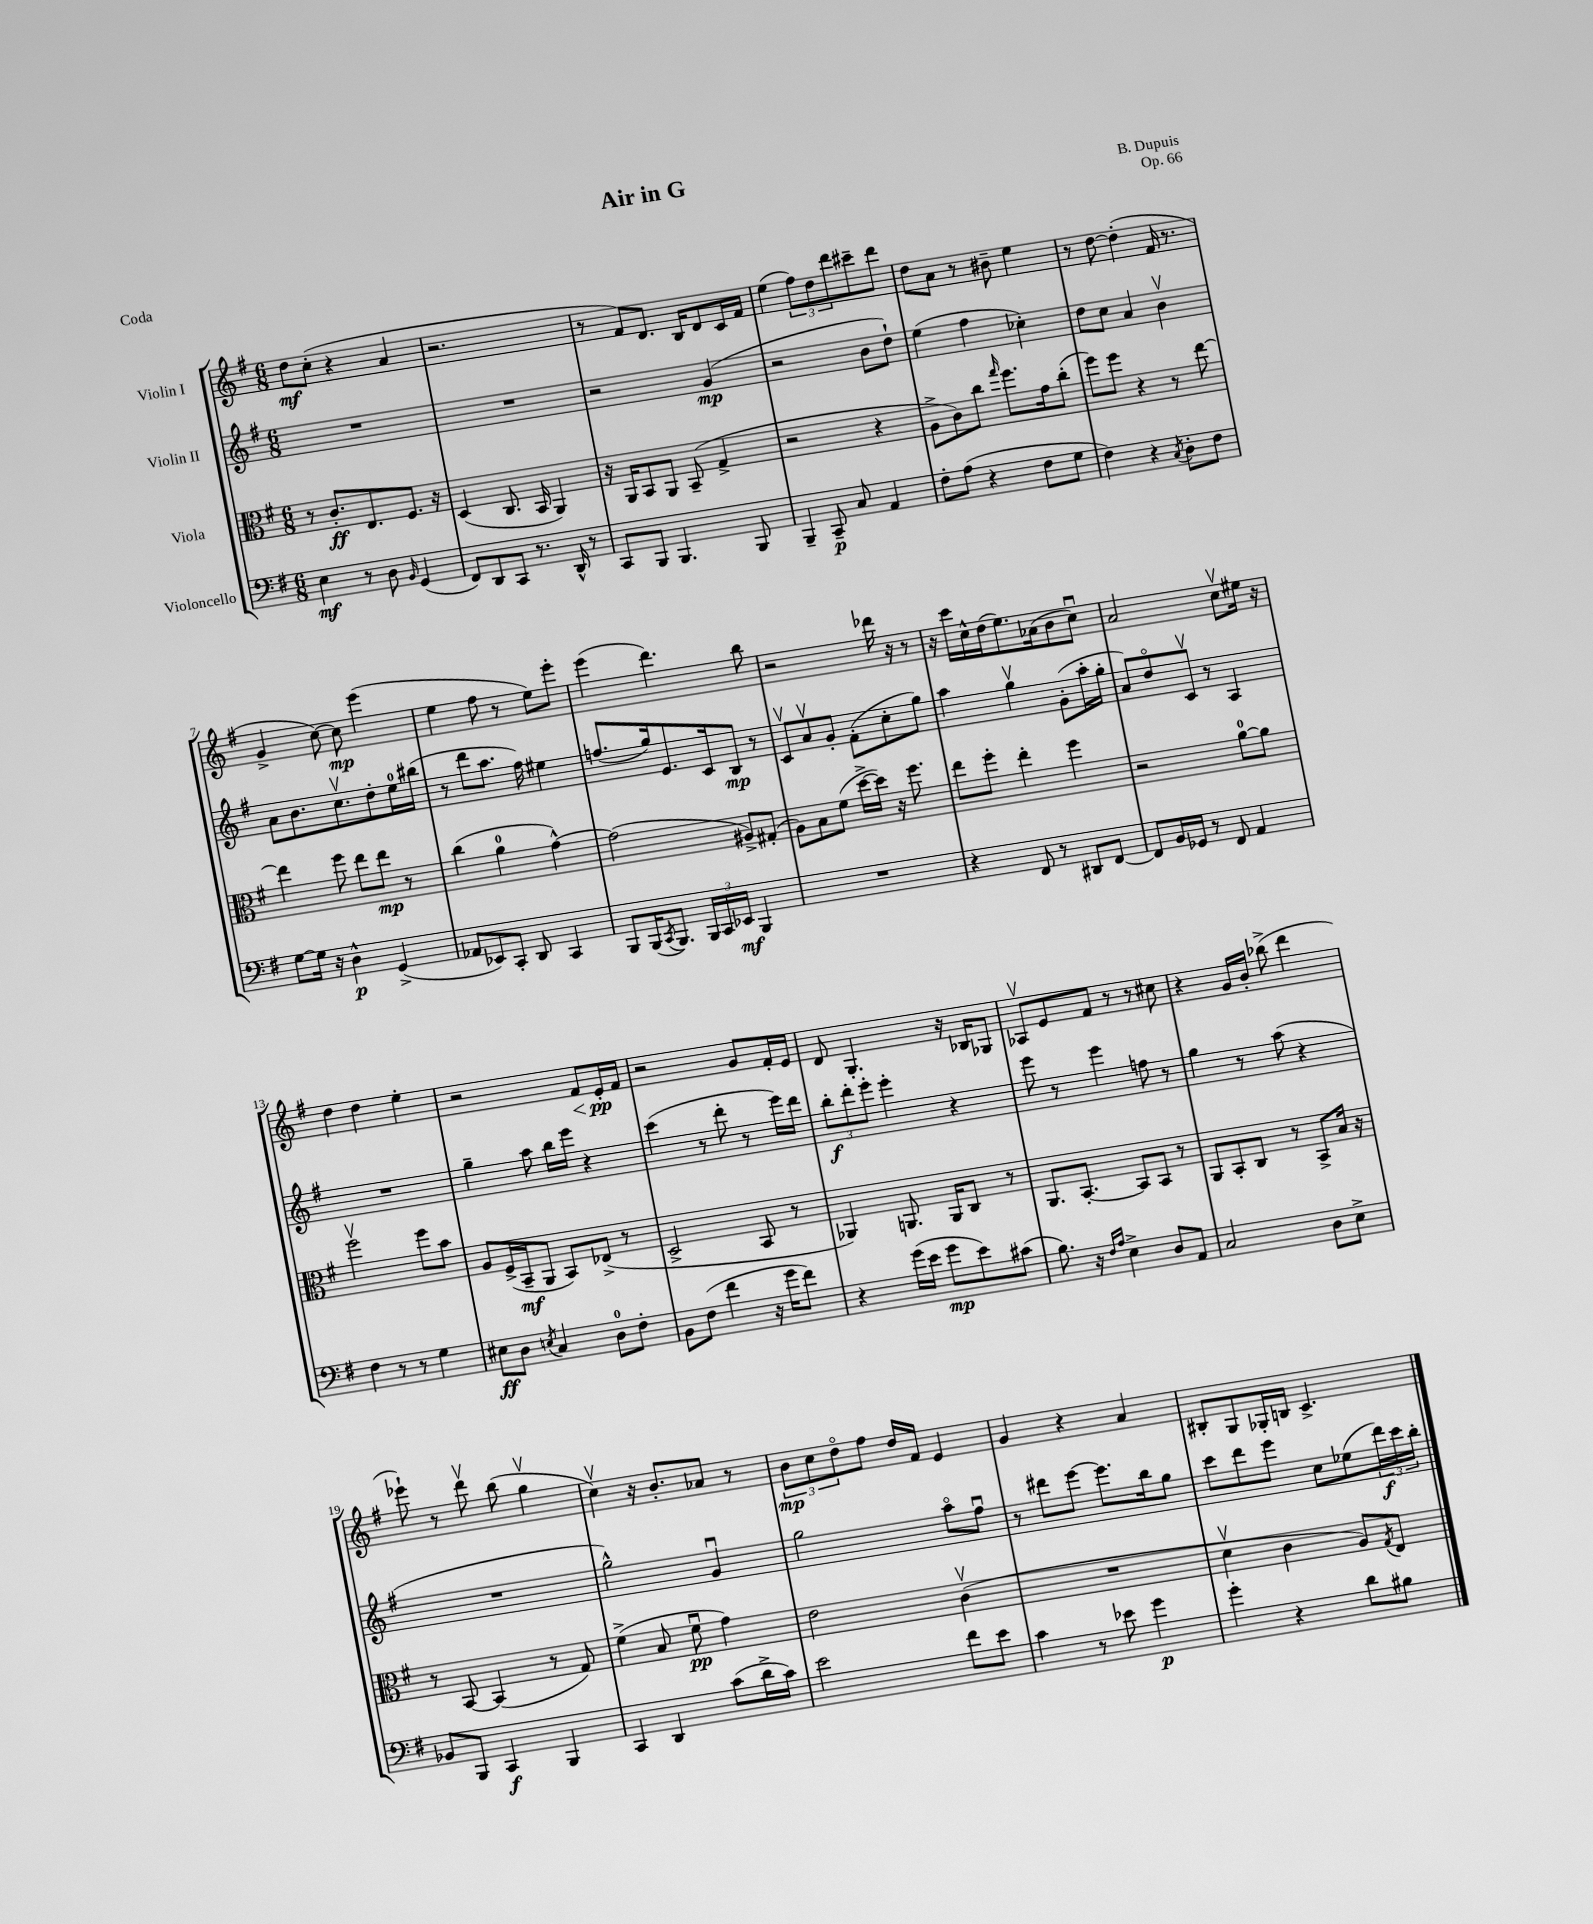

**kern	**dynam	**kern	**dynam	**kern	**dynam	**kern	**dynam
*part4	*part4	*part3	*part3	*part2	*part2	*part1	*part1
*staff4	*staff4	*staff3	*staff3	*staff2	*staff2	*staff1	*staff1
*I"Violoncello	*	*I"Viola	*	*I"Violin II	*	*I"Violin I	*
*clefF4	*	*clefC3	*	*clefG2	*	*clefG2	*
*k[f#]	*	*k[f#]	*	*k[f#]	*	*k[f#]	*
*M6/8	*	*M6/8	*	*M6/8	*	*M6/8	*
=1	=1	=1	=1	=1	=1	=1	=1
4E\	mf	8r	.	2.r	.	8dd\L	mf
.	.	8.c'/L	ff	.	.	(8cc'\J	.
8r	.	.	.	.	.	4r	.
.	.	8.E/	.	.	.	.	.
8D\	.	.	.	.	.	.	.
16qqBB/	.	.	.	.	.	.	.
(4GG/	.	8.F#/J	.	.	.	4a/	.
.	.	16r	.	.	.	.	.
=2	=2	=2	=2	=2	=2	=2	=2
8FF#/L)	.	(4D/	.	2.r	.	2.r	.
8DD/	.	.	.	.	.	.	.
8CC/J	.	8.C/	.	.	.	.	.
8.r	.	.	.	.	.	.	.
.	.	16BB/	.	.	.	.	.
.	.	4AA/)	.	.	.	.	.
16DD^^/	.	.	.	.	.	.	.
8r	.	.	.	.	.	.	.
=3	=3	=3	=3	=3	=3	=3	=3
8CC/L	.	16r	.	2r	.	8r	.
.	.	16AA/KL	.	.	.	.	.
8BBB/J	.	8BB/	.	.	.	8f#/L)	.
4.BBB/	.	8AA/J	.	.	.	8.d/J	.
.	.	(8BB~/	.	.	.	.	.
.	.	.	.	.	.	16B/KL	.
.	.	4G^/	.	(4g/	mp	8d/	.
8BBB/	.	.	.	.	.	16c/L	.
.	.	.	.	.	.	16f#/JJ	.
=4	=4	=4	=4	=4	=4	=4	=4
4BBB~/	.	2r	.	2r	.	(4ee\	.
8CC~/	p	.	.	.	.	12ff#\L)	.
.	.	.	.	.	.	12dd\	.
8C/	.	.	.	.	.	.	.
.	.	.	.	.	.	12ddd\	.
4AA/	.	4r	.	8b\L	.	8ccc#X~\	.
.	.	.	.	8dd`\J)	.	8ddd\J	.
=5	=5	=5	=5	=5	=5	=5	=5
8F#'\L	.	8A^\L	.	(4ee\	.	8dd\L	.
(8A\J	.	8c\)	.	.	.	8a\J	.
4r	.	8cc\J	.	4ff#\	.	8r	.
.	.	16qqgg/	.	.	.	.	.
.	.	8.ff#\L	.	.	.	8b#X~\	.
8F#\L	.	.	.	4cc-X'\)	.	4ee\	.
.	.	16g\k	.	.	.	.	.
8G\J	.	(8cc'\J	.	.	.	.	.
=6	=6	=6	=6	=6	=6	=6	=6
4F#\)	.	8ff#\L)	.	8dd\L	.	8r	.
.	.	8ff#\J	.	8cc\J	.	[8dd\	.
4r	.	4r	.	4a/	.	(4dd'\]	.
8qC/	.	.	.	.	.	.	.
8D'\L	.	8r	.	4bv\	.	16f#/	.
.	.	.	.	.	.	8.r	.
8F#\J	.	[8ee\	.	.	.	.	.
!!LO:LB:g=z
=7	=7	=7	=7	=7	=7	=7	=7
[8G\L	.	4ee\]	.	8a\L	.	4g^/	.
16G\Jk]	.	.	.	8.b\	.	.	.
16r	.	.	.	.	.	.	.
4D^^\	p	8ff#\	.	.	.	[8cc\)	.
.	.	.	.	8.ccv\	.	.	.
.	.	8ee\L	.	.	.	8cc\]	mp
(4GG^/	.	8ee\J	mp	8dd'\	.	(4eee\	.
.	.	8r	.	16ee\L	.	.	.
.	.	.	.	(16bb#X\JJ	.	.	.
=8	=8	=8	=8	=8	=8	=8	=8
8AA-X/L	.	(4cc\	.	8r	.	4ee\	.
8EE-X/)	.	.	.	8ddd\L	.	.	.
8CC'/J	.	4a\	.	8.aa\J	.	8ff#\	.
8DD/	.	.	.	.	.	8r	.
.	.	.	.	16ff#\)	.	.	.
4CC/	.	[4g^^\)	.	4ee#X\	.	8ee\L)	.
.	.	.	.	.	.	8eee'\J	.
=9	=9	=9	=9	=9	=9	=9	=9
8BBB/L	.	(2g\]	.	(8.ffn/L	.	(4eee\	.
(16BBB/K	.	.	.	.	.	.	.
8qCC/	.	.	.	.	.	.	.
8.BBB/J)	.	.	.	16gg/k)	.	.	.
.	.	.	.	8.e/	.	4.ddd\)	.
24BBB/LL	.	.	.	.	.	.	.
24CC/	.	.	.	.	.	.	.
.	.	.	.	16c/k	.	.	.
24EE-X/JJ	mf	.	.	.	.	.	.
4BBB/	.	8A#X^/L)	.	8B/J	mp	.	.
.	.	(8G#X'/J	.	8r	.	8bb\	.
=10	=10	=10	=10	=10	=10	=10	=10
2.r	.	8A\L)	.	8cv/L	.	2r	.
.	.	8B\	.	8av/	.	.	.
.	.	(8f#\J	.	8g'/J	.	.	.
.	.	[16dd^\LL	.	(8f#'\L	.	.	.
.	.	16dd\JJ])	.	.	.	.	.
.	.	16r	.	8cc'\	.	16ddd-X\	.
.	.	8.ff#\	.	.	.	16r	.
.	.	.	.	8gg\J)	.	8r	.
=11	=11	=11	=11	=11	=11	=11	=11
4r	.	8ee\L	.	4aa\	.	16r	.
.	.	.	.	.	.	16ccc\LL	.
.	.	8ff#'\J	.	.	.	16cc^^\	.
.	.	.	.	.	.	(16dd\J	.
8FF#/	.	4ee'\	.	4ggv\	.	8.ee\)	.
8r	.	.	.	.	.	.	.
.	.	.	.	.	.	(16a-X\k	.
8DD#X/L	.	4ff#\	.	(8g'\L	.	8b\	.
[8FF#/J	.	.	.	16aa'\L	.	8ccu\J)	.
.	.	.	.	16gg'\JJ	.	.	.
=12	=12	=12	=12	=12	=12	=12	=12
8FF#/L]	.	2r	.	8a/L)	.	2a/	.
16BB/L	.	.	.	8dd/	.	.	.
16GG-X/JJ	.	.	.	.	.	.	.
8r	.	.	.	8cv/J	.	.	.
8FF#/	.	.	.	8r	.	.	.
4AA/	.	[8a\L	.	4A/	.	8ccv\L	.
.	.	8a\J]	.	.	.	16ee#X\Jk	.
.	.	.	.	.	.	16r	.
!!LO:LB:g=z
=13	=13	=13	=13	=13	=13	=13	=13
4F#\	.	2ff#v\	.	2.r	.	4dd\	.
8r	.	.	.	.	.	4dd\	.
8r	.	.	.	.	.	.	.
4G\	.	8ff#\L	.	.	.	4ee'\	.
.	.	8b\J	.	.	.	.	.
=14	=14	=14	=14	=14	=14	=14	=14
8E#X\L	ff	8A/L	.	4gg~\	.	2r	.
8D\J	.	(16F#^/L	.	.	.	.	.
.	.	16BB~/J	mf	.	.	.	.
8qEn/	.	.	.	.	.	.	.
4C/	.	8AA/J	.	8aa\	.	.	.
.	.	8BB/L)	.	16bb\LL	.	.	.
.	.	.	.	16eee\JJ	.	.	.
!	!	!	!	!	!	!	!LO:HP:b
8D\L	.	(8E-X^/J	.	4r	.	8f#/L	<
8F#'\J	.	8r	.	.	.	16e'/L	pp
.	.	.	.	.	.	16f#/JJ	[
=15	=15	=15	=15	=15	=15	=15	=15
8BB\L	.	2D^/	.	(4ccc\	.	2r	.
(8F#\J	.	.	.	.	.	.	.
4f#\	.	.	.	8r	.	.	.
.	.	.	.	8ddd'\	.	.	.
16r	.	8BB/	.	8r	.	8g/L	.
16g\KL	.	.	.	.	.	.	.
8f#\J)	.	8r	.	16eee\LL)	.	16f#'/L	.
.	.	.	.	16ddd\JJ	.	16e/JJ	.
=16	=16	=16	=16	=16	=16	=16	=16
4r	.	4AA-X/)	.	12bb'\L	f	8d/	.
.	.	.	.	12ddd'\	.	.	.
.	.	.	.	.	.	4.G'/	.
.	.	.	.	12eee'\J	.	.	.
(16g\LL	.	8.AAn/	.	4eee'\	.	.	.
16e\JJ	.	.	.	.	.	.	.
8g\L	mp	.	.	.	.	.	.
.	.	16AA/KL	.	.	.	.	.
8e\)	.	8C/J	.	4r	.	16r	.
.	.	.	.	.	.	16B-X/KL	.
(8c#X\J	.	8r	.	.	.	8G-X/J	.
=17	=17	=17	=17	=17	=17	=17	=17
8.B\)	.	8.AA/L	.	8eee\	.	8A-Xv/L	.
.	.	.	.	8r	.	8e/	.
16r	.	[8.BB'/J	.	.	.	.	.
16qqF#/LL	.	.	.	.	.	.	.
16qqA/JJ	.	.	.	.	.	.	.
4E^\	.	.	.	4eee\	.	8f#/J	.
.	.	8BB/L]	.	.	.	8r	.
8D/L	.	8BB/J	.	8ffn\	.	8r	.
8AA/J	.	8r	.	8r	.	8cc#X\	.
=18	=18	=18	=18	=18	=18	=18	=18
2C/	.	8AA/L	.	4gg\	.	4r	.
.	.	8BB'/	.	.	.	.	.
.	.	8C/J	.	8r	.	16g/LL	.
.	.	.	.	.	.	16b'/JJ	.
.	.	8r	.	(8aa\	.	(8bb-X^\	.
8D\L	.	8BB^/L	.	4r	.	4ddd\	.
8E^\J	.	16B/Jk	.	.	.	.	.
.	.	16r	.	.	.	.	.
!!LO:LB:g=z
=19	=19	=19	=19	=19	=19	=19	=19
8BB-X/L	.	8r	.	2.r	.	8eee-X`\)	.
8BBB/J	.	[8BB/	.	.	.	8r	.
4CC/	f	(4BB/]	.	.	.	8dddv\	.
.	.	.	.	.	.	(8bb\	.
4BBB/	.	8r	.	.	.	4ggv\	.
.	.	8G/)	.	.	.	.	.
=20	=20	=20	=20	=20	=20	=20	=20
4CC/	.	(4f#^\	.	2gg^^\)	.	4ccv\)	.
4DD/	.	8B/	.	.	.	16r	.
.	.	.	.	.	.	8.b'/L	.
.	.	8f#u\	pp	.	.	.	.
(8c\L	.	4g\)	.	4gu/	.	8a-X/J	.
16d^\L	.	.	.	.	.	8r	.
16c\JJ)	.	.	.	.	.	.	.
=21	=21	=21	=21	=21	=21	=21	=21
2e\	.	2e\	.	2gg\	.	12b\L	mp
.	.	.	.	.	.	12cc\	.
.	.	.	.	.	.	12dd\	.
.	.	.	.	.	.	8ff#\J	.
.	.	.	.	.	.	16dd/LL	.
.	.	.	.	.	.	16f#/JJ	.
8f#\L	.	(4cv\	.	8aa\L	.	4e/	.
8e\J	.	.	.	8ff#u\J	.	.	.
=22	=22	=22	=22	=22	=22	=22	=22
4c\	.	2.r	.	8r	.	4g/	.
.	.	.	.	8ddd#X\L	.	.	.
8r	.	.	.	[8eee\J	.	4r	.
8e-X\	.	.	.	8.eee\L]	.	.	.
4g\	p	.	.	.	.	4a/	.
.	.	.	.	16bb\k	.	.	.
.	.	.	.	8gg\J	.	.	.
=23	=23	=23	=23	=23	=23	=23	=23
4g'\	.	4dv\	.	8ccc\L	.	8B#X'/L	.
.	.	.	.	8ddd\	.	8G/	.
4r	.	4c\	.	8eee\J	.	16G-X'/L	.
.	.	.	.	.	.	16Bn/JJ	.
.	.	.	.	8cc\L	.	4.c^/	.
8d\L	.	8A/L)	.	(8ee-X\	.	.	.
.	.	8qG/	.	.	.	.	.
8B#X\J	.	8E/J	.	24ddd\L)	f	.	.
.	.	.	.	24ccc\	.	.	.
.	.	.	.	24bb'\JJ	.	.	.
==	==	==	==	==	==	==	==
*-	*-	*-	*-	*-	*-	*-	*-
